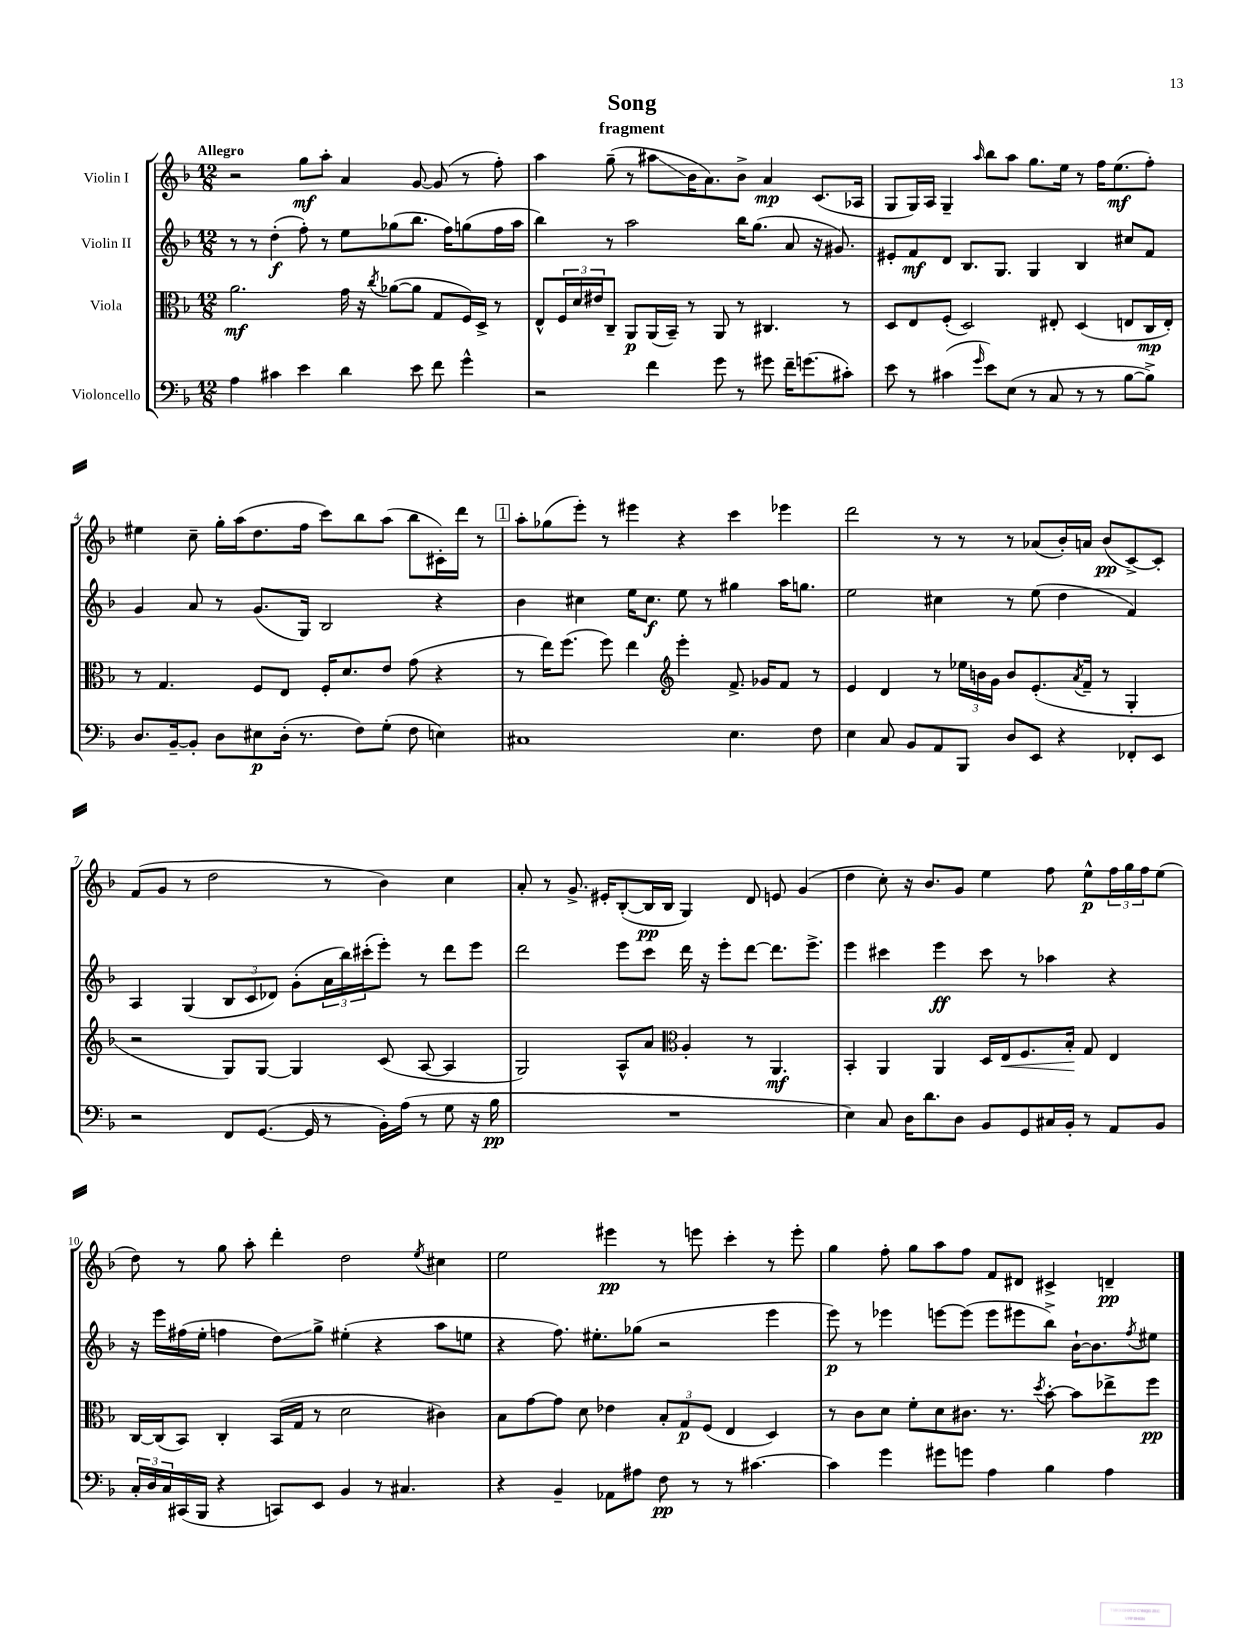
\header { title = "Song" subtitle = "fragment" }
<<
\new StaffGroup <<
\new Staff = "s0" \with { instrumentName = "Violin I" } {
    \clef treble \key f \major \numericTimeSignature \time 12/8 \tempo "Allegro"
    r2 g''8\mf a''8-. a'4 g'8~ g'8( r8 f''8-.) |
    a''4 g''8--( r8 ais''8\glissando bes'16 a'8.) bes'8-> a'4\mp c'8.( aes16 |
    g8 g16) a16 g4-- \grace { a''16 } bes''8 a''8 g''8. e''16 r8 f''16 e''8.\mf( f''8-.) |
    eis''4 c''8-- g''16-. a''16( d''8. f''16 c'''8) bes''8 a''8( bes''8 cis'16-.) d'''16 r8 |
    \mark \markup { \box "1" } a''8-. ges''8( e'''8-.) r8 eis'''4 r4 c'''4 ees'''4 |
    d'''2 r8 r8 r8 aes'8( bes'16-.) a'16 bes'8\pp( c'8~->) c'8-. |
    f'8( g'8 r8 d''2 r8 bes'4) c''4 |
    a'8-. r8 g'8.-> eis'16-. bes8~-.( bes16\pp bes16 g4) d'8 e'8 g'4( |
    d''4 c''8-.) r16 bes'8. g'8 e''4 f''8 e''8-^\p \tuplet 3/2 { f''16 g''16 f''16 } e''8( |
    d''8) r8 g''8 a''8-. d'''4-. d''2 \acciaccatura { e''8 } cis''4 |
    e''2 eis'''4\pp r8 e'''8 c'''4-. r8 e'''8-. |
    g''4 f''8-. g''8 a''8 f''8 f'8 dis'8 cis'4-> d'4--\pp \bar "|." |
}
\new Staff = "s1" \with { instrumentName = "Violin II" } {
    \clef treble \key f \major \numericTimeSignature \time 12/8
    r8 r8 d''4-.\f( f''8-.) r8 e''8 ges''8( bes''8. f''16) g''8( f''16 a''16 |
    bes''4) r8 a''2 bes''16 g''8.( a'8 r16 gis'8.) |
    eis'8-. f'8\mf d'8 bes8. g8. g4 bes4 cis''8 f'8 |
    g'4 a'8 r8 g'8.( g16) bes2 r4 |
    \mark \markup { \box "1" } bes'4 cis''4 e''16 cis''8.\f e''8 r8 gis''4 a''16 g''8. |
    e''2 cis''4 r8 e''8( d''4 f'4) |
    a4 g4( \tuplet 3/2 { bes8 c'8 des'8) } g'8-.( \tuplet 3/2 { a'16 bes''16) cis'''16-.( } e'''8-.) r8 d'''8 e'''8 |
    d'''2 e'''8 c'''8 d'''16 r16 e'''8-. d'''8~ d'''8. e'''8.-> |
    e'''4 cis'''4 e'''4\ff cis'''8 r8 aes''4 r4 |
    r16 e'''16 fis''16( e''16-. f''4 d''8\glissando) g''8-> eis''4-.( r4 a''8 e''8 |
    r4 f''8.) eis''8.-. ges''8( r2 e'''4 |
    e'''8\p) r8 ees'''4 e'''8~ e'''8( e'''8 eis'''8 bes''8->) bes'16~-! bes'8. \acciaccatura { f''8 } eis''8 \bar "|." |
}
\new Staff = "s2" \with { instrumentName = "Viola" } {
    \clef alto \key f \major \numericTimeSignature \time 12/8
    a'2.\mf g'16 r16 \acciaccatura { c''8 } aes'8~( aes'8 g8 f16) d16-> r8 |
    e8-^ \tuplet 3/2 { f16 d'16 eis'16 } c8-- a,8\p a,16( bes,16--) r8 a,8 r8 cis4. r8 |
    d8 e8 f8-.( d2) eis8-. d4( e8 c16\mp e16-.) |
    r8 g4. f8 e8 f16-. d'8. e'8 g'8( r4 |
    \mark \markup { \box "1" } r8 e''16) f''8.( f''8) e''4 \clef treble e'''4-. f'8.-> ges'16 f'8 r8 |
    e'4 d'4 r8 \tuplet 3/2 { ees''16 b'16 g'16 } b'8 e'8.-.( \acciaccatura { a'8 } f'16-- r8 g4-. |
    r2 g8) g8~ g4 c'8( a8~ a4 |
    g2) a8-^ a'8 \clef alto a4-. r8 a,4.\mf |
    bes,4-. a,4 a,4 d16 e16\< f8. bes16-.\! g8 e4 |
    c16~ c16( bes,8) c4-. bes,16( g16 r8 d'2 cis'4) |
    bes8 g'8~ g'8 d'8 ees'4 \tuplet 3/2 { bes8-. g8\p f8( } e4 d4) |
    r8 c'8 d'8 f'8-. d'8 cis'8. r8. \acciaccatura { d''8 } bes'8~-. bes'8 ees''8-> f''8\pp \bar "|." |
}
\new Staff = "s3" \with { instrumentName = "Violoncello" } {
    \clef bass \key f \major \numericTimeSignature \time 12/8
    a4 cis'4 e'4 d'4 e'8 f'8 g'4-^ |
    r2 f'4 g'8 r8 gis'8 f'16-- g'8.( cis'8-.) |
    e'8 r8 cis'4( \grace { g'16 } e'8) e8( r8 c8 r8 r8 bes8~ bes8->) |
    d8. bes,16~-- bes,8-. d8 eis8\p d16-.( r8. f8) g8-.( f8 e4) |
    \mark \markup { \box "1" } cis1 e4. f8 |
    e4 c8 bes,8 a,8 bes,,8 d8 e,8 r4 fes,8-. e,8 |
    r2 f,8 g,8.~( g,16 r8 bes,16-.) a16( r8 g8 r16 bes16\pp |
    R1. |
    e4) c8 d16 d'8. d8 bes,8 g,8 cis16 bes,16-. r8 a,8 bes,8 |
    \tuplet 3/2 { c16-. d16 c16 } cis,16( bes,,16 r4 c,8) e,8 bes,4 r8 cis4. |
    r4 bes,4-- aes,8 ais8 f8\pp r8 r8 cis'4.~ |
    cis'4 g'4 gis'8 g'8 a4 bes4 a4 \bar "|." |
}
>>
>>
